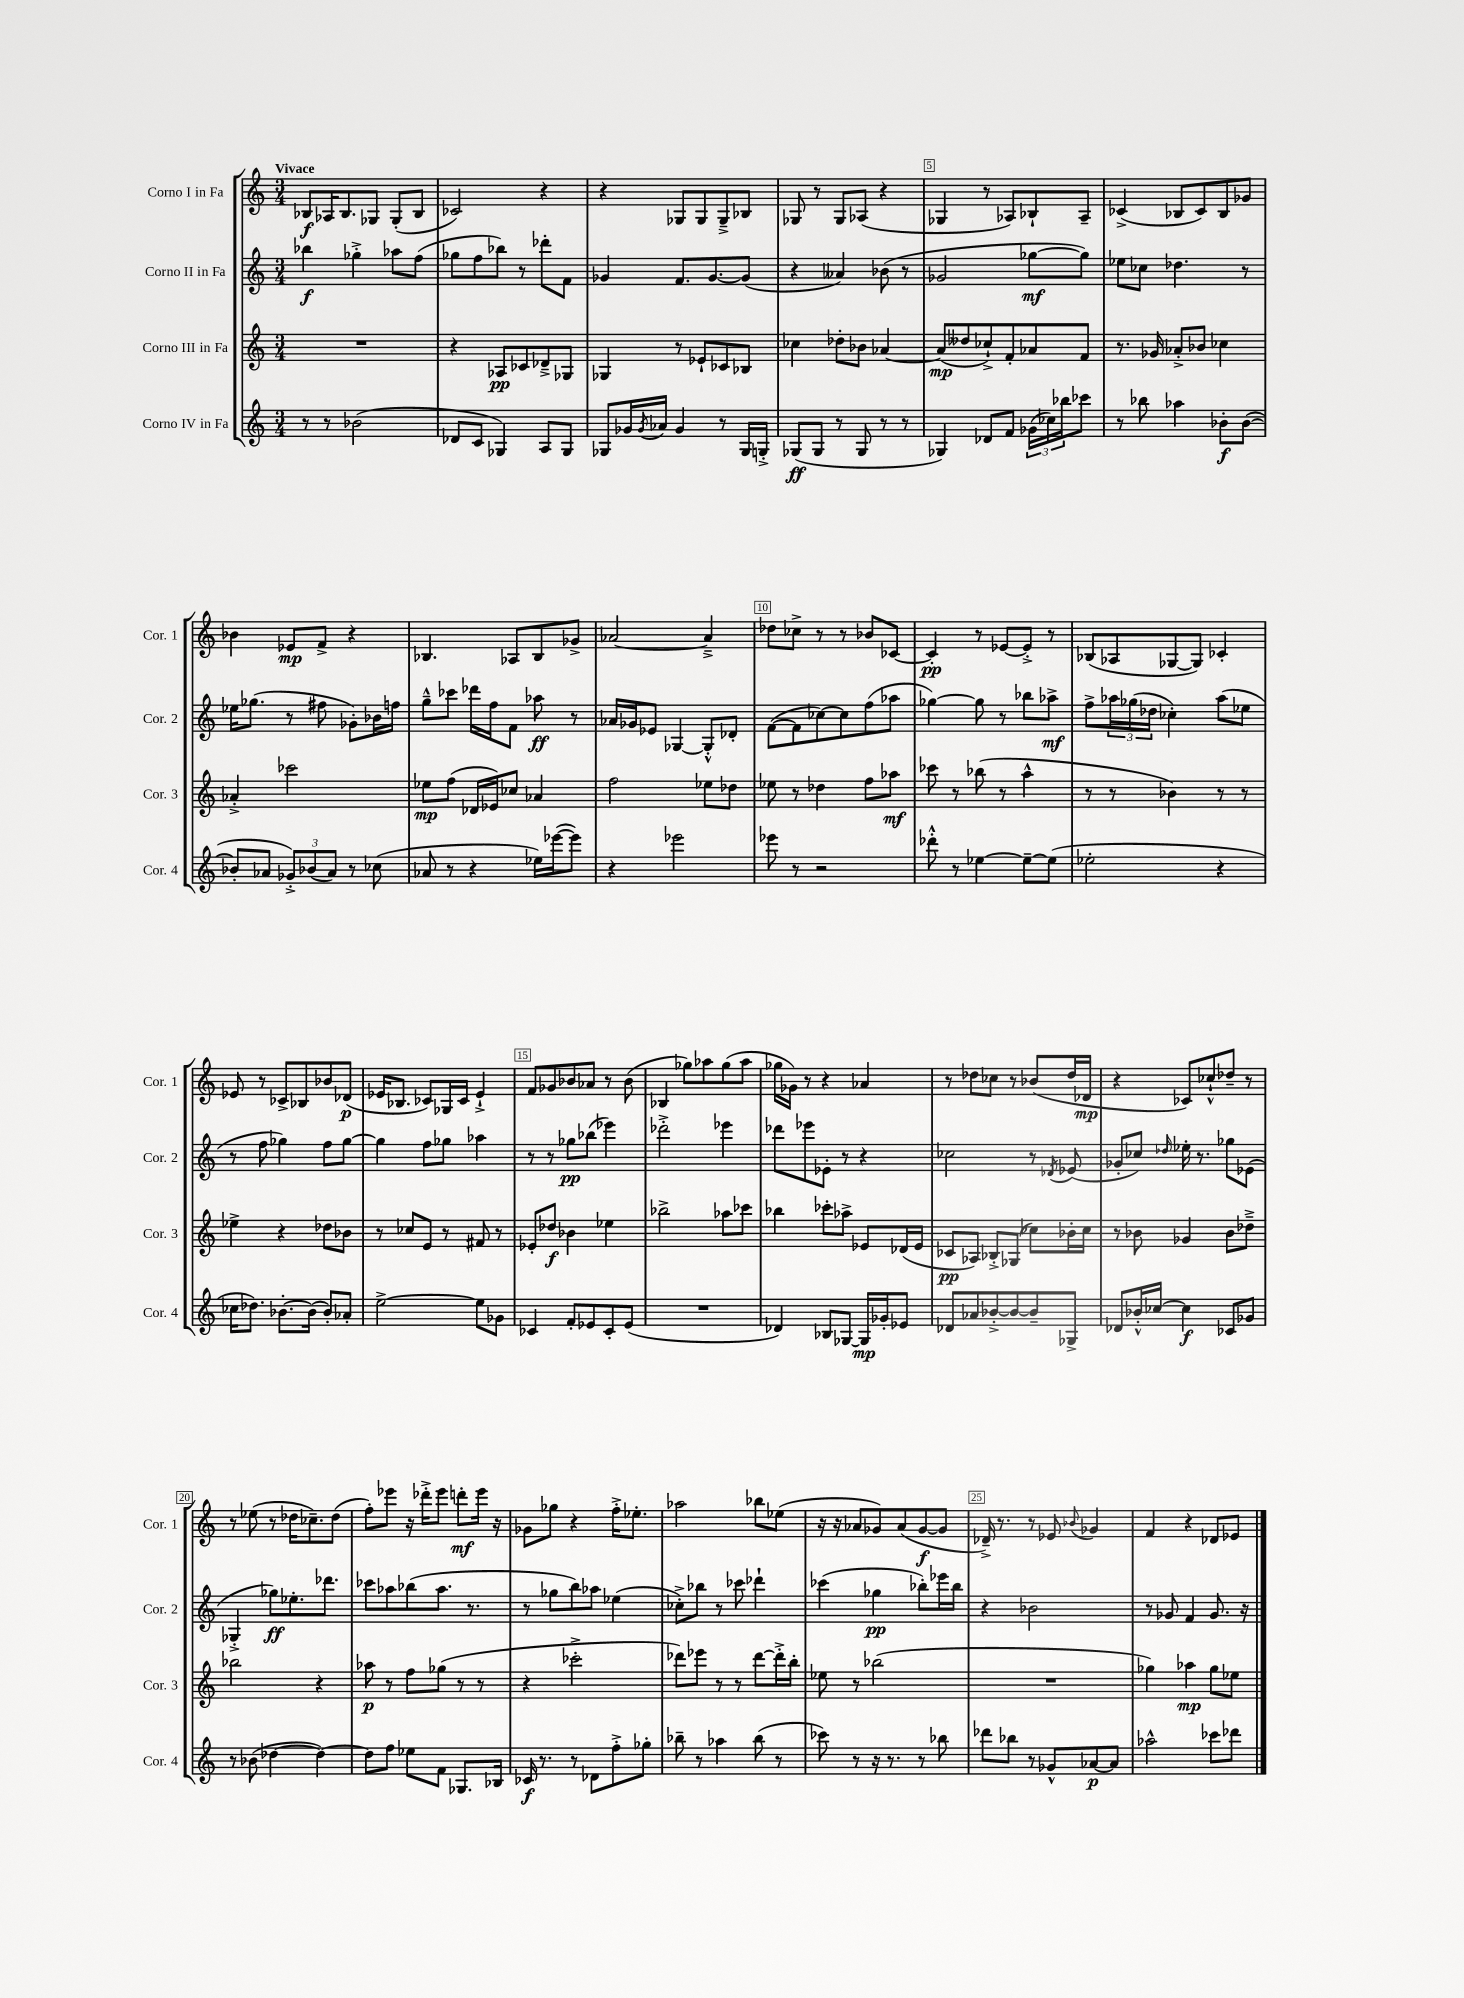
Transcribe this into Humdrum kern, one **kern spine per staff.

**kern	**dynam	**kern	**dynam	**kern	**dynam	**kern	**dynam
*part4	*part4	*part3	*part3	*part2	*part2	*part1	*part1
*staff4	*staff4	*staff3	*staff3	*staff2	*staff2	*staff1	*staff1
*I"Corno IV in Fa	*	*I"Corno III in Fa	*	*I"Corno II in Fa	*	*I"Corno I in Fa	*
*I'Cor. 4	*	*I'Cor. 3	*	*I'Cor. 2	*	*I'Cor. 1	*
*clefG2	*	*clefG2	*	*clefG2	*	*clefG2	*
*k[]	*	*k[]	*	*k[]	*	*k[]	*
*M3/4	*	*M3/4	*	*M3/4	*	*M3/4	*
=1	=1	=1	=1	=1	=1	=1	=1
!	!	!	!	!	!	!LO:TX:a:B:t=Vivace	!
8r	.	2.r	.	4bb-X\	f	8B-X/L	f
8r	.	.	.	.	.	16A-X/K	.
.	.	.	.	.	.	8.B-/	.
(2b-X\	.	.	.	4gg-X'^\	.	.	.
.	.	.	.	.	.	8G-X/J	.
.	.	.	.	8aa-X\L	.	(8G-'/L	.
.	.	.	.	(8ff\J	.	8B-/J	.
=2	=2	=2	=2	=2	=2	=2	=2
8d-X/L	.	4r	.	8gg-X\L	.	2c-X/)	.
8c/J	.	.	.	8ff\	.	.	.
4G-X/)	.	8A-X/L	pp	8bb-X\J)	.	.	.
.	.	8c-X/	.	8r	.	.	.
8A/L	.	8d-X~^/	.	8ddd-X'\L	.	4r	.
8G-/J	.	8G-X/J	.	8f\J	.	.	.
=3	=3	=3	=3	=3	=3	=3	=3
8G-X/L	.	4G-X/	.	4g-X/	.	4r	.
16g-X/L	.	.	.	.	.	.	.
8qg-/	.	.	.	.	.	.	.
16a-X/JJ	.	.	.	.	.	.	.
4g-/	.	8r	.	8.f/L	.	8G-X/L	.
.	.	8e-X`/L	.	.	.	8G-/	.
.	.	.	.	[8.g-/	.	.	.
8r	.	8c-X/	.	.	.	8G-~^/	.
16G-/LL	.	8B-X/J	.	(8g-/J]	.	8B-X/J	.
16Gn'^/JJ	.	.	.	.	.	.	.
=4	=4	=4	=4	=4	=4	=4	=4
(8G-X/L	ff	4cc-X\	.	4r	.	8G-X/	.
8G-/J	.	.	.	.	.	8r	.
8r	.	8dd-X'\L	.	4a--X/)	.	8G-/L	.
8G-/	.	8b-X\J	.	.	.	(8A-X/J	.
8r	.	[4a-X/	.	(8b-X\	.	4r	.
8r	.	.	.	8r	.	.	.
=5	=5	=5	=5	=5	=5	=5	=5
4G-X/)	.	(8a-/L]	mp	2g-X/	.	4G-X/	.
.	.	8dd--X/	.	.	.	.	.
8d-X/L	.	8cc-X`^/)	.	.	.	8r	.
8f/J	.	8f'/	.	.	.	8A-X/L)	.
(24g-X\LL	.	8a-X/	.	[8gg-X\L	mf	8B-X`/	.
24cc-X\)	.	.	.	.	.	.	.
24bb-X\J	.	.	.	.	.	.	.
8ccc-X\J	.	8f/J	.	8gg-\J])	.	8A-~/J	.
=6	=6	=6	=6	=6	=6	=6	=6
8r	.	8.r	.	8ee-X\L	.	(4c-X^/	.
8bb-X\	.	.	.	8cc-X\J	.	.	.
.	.	16g-X/	.	.	.	.	.
4aa-X\	.	8a-X'^/L	.	4.dd-X\	.	8B-X/L	.
.	.	8b-X/J	.	.	.	8c-/)	.
8b-X'\L	f	4cc-X\	.	.	.	8B-/	.
([8b-\J	.	.	.	8r	.	8g-X/J	.
!!LO:LB:g=z
=7	=7	=7	=7	=7	=7	=7	=7
8b-X'/L]	.	4a-X'^/	.	16ee-X\KL	.	4b-X\	.
.	.	.	.	(8.gg-X\J	.	.	.
8a-X/J	.	.	.	.	.	.	.
12g-X'^/L)	.	2ccc-X\	.	8r	.	8e-X/L	mp
(12b-X/	.	.	.	.	.	.	.
.	.	.	.	8ff#X\	.	8f^/J	.
12a-/J)	.	.	.	.	.	.	.
8r	.	.	.	8g-X'\L)	.	4r	.
(8cc-X\	.	.	.	16b-X\L	.	.	.
.	.	.	.	16ffn\JJ	.	.	.
=8	=8	=8	=8	=8	=8	=8	=8
8a-X/	.	8ee-X\L	mp	8gg~^^\L	.	4.B-X/	.
8r	.	(8ff\J	.	8ccc-X\J	.	.	.
4r	.	16d-X/LL	.	16ddd-X\LL	.	.	.
.	.	16e-X/J)	.	16ff\J	.	.	.
.	.	8cc-X/J	.	8f\J	.	8A-X/L	.
16ee-X\LL)	.	4a-X/	.	8aa-X\	ff	8B-/	.
([16eee-X\J	.	.	.	.	.	.	.
8eee-\J])	.	.	.	8r	.	8g-X^/J	.
=9	=9	=9	=9	=9	=9	=9	=9
4r	.	2ff\	.	16a-X/LL	.	[2a-X/	.
.	.	.	.	16g-X/J	.	.	.
.	.	.	.	8e-X/J	.	.	.
2eee-X\	.	.	.	[4G-X/	.	.	.
.	.	8ee-X\L	.	8G-'^^/L]	.	4a-~^/]	.
.	.	8dd-X\J	.	8d-X'/J	.	.	.
=10	=10	=10	=10	=10	=10	=10	=10
8eee-X\	.	8ee-X\	.	([8f\L	.	8dd-X\L	.
8r	.	8r	.	8f\]	.	8cc-X^\J	.
2r	.	4dd-X\	.	[8cc-X\)	.	8r	.
.	.	.	.	8cc-\]	.	8r	.
.	.	8ff\L	.	(8ff\	.	8b-X/L	.
.	.	8aa-X\J	mf	8aa-X\J	.	[8c-X/J	.
=11	=11	=11	=11	=11	=11	=11	=11
8ddd-X'^^\	.	8ccc-X\	.	[4gg-X\)	.	4c-'/]	pp
8r	.	8r	.	.	.	.	.
[4ee-X\	.	(8bb-X\	.	8gg-\]	.	8r	.
.	.	8r	.	8r	.	[8e-X/L	.
8ee-~\L_	.	4aa^^\	.	8bb-X\L	.	8e-'^/J]	.
(8ee-\J]	.	.	.	8aa-X^\J	mf	8r	.
=12	=12	=12	=12	=12	=12	=12	=12
2ee-X'\	.	8r	.	8ff^\L	.	(8B-X/L	.
.	.	8r	.	24aa-X\L	.	8A-X/	.
.	.	.	.	(24gg-X\	.	.	.
.	.	.	.	24dd-X\JJ	.	.	.
.	.	4b-X\)	.	4cc-X'\)	.	[8G-X/	.
.	.	.	.	.	.	8G-/J])	.
4r	.	8r	.	(8aa-\L	.	4c-X'/	.
.	.	8r	.	8ee-X\J	.	.	.
!!LO:LB:g=z
=13	=13	=13	=13	=13	=13	=13	=13
16cc-X\KL	.	4ee-X^\	.	8r	.	8e-X/	.
8.dd-X\J)	.	.	.	.	.	.	.
.	.	.	.	8ff\	.	8r	.
[8.b-X'\L	.	4r	.	4gg-X\)	.	8c-X^/L	.
.	.	.	.	.	.	8B-X/	.
(16b-\Jk]	.	.	.	.	.	.	.
8b-'/L)	.	8dd-X\L	.	8ff\L	.	8b-X/	.
8a-X'/J	.	8b-X\J	.	[8gg-\J	.	(8d-X/J	p
=14	=14	=14	=14	=14	=14	=14	=14
[2ee^\	.	8r	.	4gg-\]	.	16e-X/KL	.
.	.	.	.	.	.	8.B-X/J	.
.	.	8cc-X/L	.	.	.	.	.
.	.	8e/J	.	8ff\L	.	8c-X/L)	.
.	.	8r	.	8gg-X\J	.	16G-X/L	.
.	.	.	.	.	.	16c-/JJ	.
8ee\L]	.	8f#X/	.	4aa-X\	.	4e-`^/	.
8g-X\J	.	8r	.	.	.	.	.
=15	=15	=15	=15	=15	=15	=15	=15
4c-X/	.	8e-X'/L	.	8r	.	8f/L	.
.	.	8dd-X/J	f	8r	.	8g-X/	.
8f'/L	.	4b-X\	.	8gg-X\L	pp	8b-X/	.
8e-X/	.	.	.	(8bb-X\J	.	8a-X/J	.
8c-'/	.	4ee-X\	.	4eee-X\)	.	8r	.
(8e-/J	.	.	.	.	.	(8b-\	.
=16	=16	=16	=16	=16	=16	=16	=16
2.r	.	2bb-X^\	.	2ddd-X'^\	.	4B-X/	.
.	.	.	.	.	.	8gg-X\L)	.
.	.	.	.	.	.	8aa-X\	.
.	.	8aa-X\L	.	4eee-X\	.	(8gg-\	.
.	.	8ccc-X\J	.	.	.	8aa-\J	.
=17	=17	=17	=17	=17	=17	=17	=17
4d-X/)	.	4bb-X\	.	8ddd-X\L	.	16gg-X\LL	.
.	.	.	.	.	.	16g-X\JJ)	.
.	.	.	.	8eee-X\	.	8r	.
8B-X/L	.	8ccc-X'\L	.	8e-X'\J	.	4r	.
[8G-X/J	.	8aa-X^\J	.	8r	.	.	.
16G-/LL]	mp	8e-X/L	.	4r	.	4a-X/	.
16g-X'/J	.	.	.	.	.	.	.
8e-X/J	.	(16d-X/L	.	.	.	.	.
.	.	16e-/JJ	.	.	.	.	.
=18	=18	=18	=18	=18	=18	=18	=18
8d-X/L	.	8c-X/L	pp	2cc-X\	.	8r	.
8a-X/	.	8A-X/J)	.	.	.	8dd-X\L	.
[8b-X'^/	.	8B-X'^/L	.	.	.	8cc-X\J	.
8b-/_	.	(8G-X/J	.	.	.	8r	.
8b-~/]	.	8cc-X\L)	.	8r	.	(8b-X/L	.
.	.	.	.	8qd-X/	.	.	.
8G-X^/J	.	16b-X'\L	.	(8e-X/	.	16dd-/L	.
.	.	16cc-\JJ	.	.	.	16d-X/JJ	mp
=19	=19	=19	=19	=19	=19	=19	=19
8d-X/L	.	8r	.	8g-X'/L	.	4r	.
16b-X'^^/L	.	8b-X\	.	8cc-X/J)	.	.	.
[16cc-X/JJ	.	.	.	.	.	.	.
.	.	.	.	16qqdd-X/	.	.	.
4cc-\]	f	4g-X/	.	16ee-X'\	.	8c-X/L)	.
.	.	.	.	8.r	.	.	.
.	.	.	.	.	.	8cc-X`^^/	.
8c-X/L	.	8b-\L	.	8gg-X\L	.	8dd-X~/J	.
8g-X/J	.	8dd-X~^\J	.	(8e-X\J	.	8r	.
!!LO:LB:g=z
=20	=20	=20	=20	=20	=20	=20	=20
8r	.	2bb-X\	.	4G-X'^/	.	8r	.
(8b-X\	.	.	.	.	.	(8ee-X\	.
[4dd-X\	.	.	.	8gg-X\L)	ff	8r	.
.	.	.	.	8.ee-X'\	.	16dd-X\KL	.
.	.	.	.	.	.	8.cc-X~\)	.
4dd-\_)	.	4r	.	.	.	.	.
.	.	.	.	8.ddd-X\J	.	.	.
.	.	.	.	.	.	(8dd-\J	.
=21	=21	=21	=21	=21	=21	=21	=21
8dd-\L]	.	8aa-X\	p	8ccc-X\L	.	8ff'\L)	.
8ff\J	.	8r	.	8aa-X\	.	8eee-X\J	.
8ee-X\L	.	8ff\L	.	(8bb-X\	.	16r	.
.	.	.	.	.	.	16ddd-X'^\KL	.
8f\J	.	(8gg-X\J	.	8.aa-\J	.	8eee-\J	.
8.G-X/L	.	8r	.	.	.	8dddn'\L	mf
.	.	.	.	8.r	.	.	.
.	.	8r	.	.	.	16eee-\Jk	.
16B-X/Jk	.	.	.	.	.	16r	.
=22	=22	=22	=22	=22	=22	=22	=22
16c-X/	f	4r	.	8r	.	8g-X\L	.
8.r	.	.	.	.	.	.	.
.	.	.	.	8gg-X\L	.	8gg-X\J	.
8r	.	2ccc-X'^\	.	8bb\)	.	4r	.
8d-X\L	.	.	.	8aa-X\J	.	.	.
8ff'^\	.	.	.	(4ee-X\	.	16ff'^\KL	.
.	.	.	.	.	.	8.ee-X'\J	.
8gg-X'\J	.	.	.	.	.	.	.
=23	=23	=23	=23	=23	=23	=23	=23
8bb-X~\	.	8ddd-X\L)	.	8cc-X'^\L)	.	2aa-X\	.
8r	.	8eee-X\J	.	8bb-X\J	.	.	.
4aa-X\	.	8r	.	8r	.	.	.
.	.	8r	.	8ccc-X\	.	.	.
(8bb-\	.	[8ddd-\L	.	4ddd-X`\	.	8bb-X\L	.
8r	.	16ddd-'^\L]	.	.	.	(8ee-X\J	.
.	.	16bb'\JJ	.	.	.	.	.
=24	=24	=24	=24	=24	=24	=24	=24
8ccc-X\)	.	8ee-X\	.	(4ccc-X\	.	16r	.
.	.	.	.	.	.	16r	.
8r	.	8r	.	.	.	8a-X/L	.
16r	.	(2bb-X\	.	4gg-X\	pp	8g-X/)	.
8.r	.	.	.	.	.	.	.
.	.	.	.	.	.	(8a-/	.
8r	.	.	.	8bb-X'\L)	.	[8g-/	f
8bb-X\	.	.	.	16eee-X\L	.	8g-/J]	.
.	.	.	.	16bb-\JJ	.	.	.
=25	=25	=25	=25	=25	=25	=25	=25
8ddd-X\L	.	2.r	.	4r	.	16d-X~^/)	.
.	.	.	.	.	.	8.r	.
8bb-X\J	.	.	.	.	.	.	.
8r	.	.	.	2b-X\	.	8r	.
8g-X^^/L	.	.	.	.	.	8e-X/	.
.	.	.	.	.	.	8qqb-X/	.
[8a-X/	p	.	.	.	.	4g-X/	.
8a-/J]	.	.	.	.	.	.	.
=26	=26	=26	=26	=26	=26	=26	=26
2aa-X^^\	.	4gg-X\)	.	8r	.	4f/	.
.	.	.	.	8g-X/	.	.	.
.	.	4aa-X\	mp	4f/	.	4r	.
8ccc-X\L	.	8gg-\L	.	8.g-/	.	8d-X/L	.
8ddd-X\J	.	8ee-X\J	.	.	.	8e-X/J	.
.	.	.	.	16r	.	.	.
==	==	==	==	==	==	==	==
*-	*-	*-	*-	*-	*-	*-	*-
